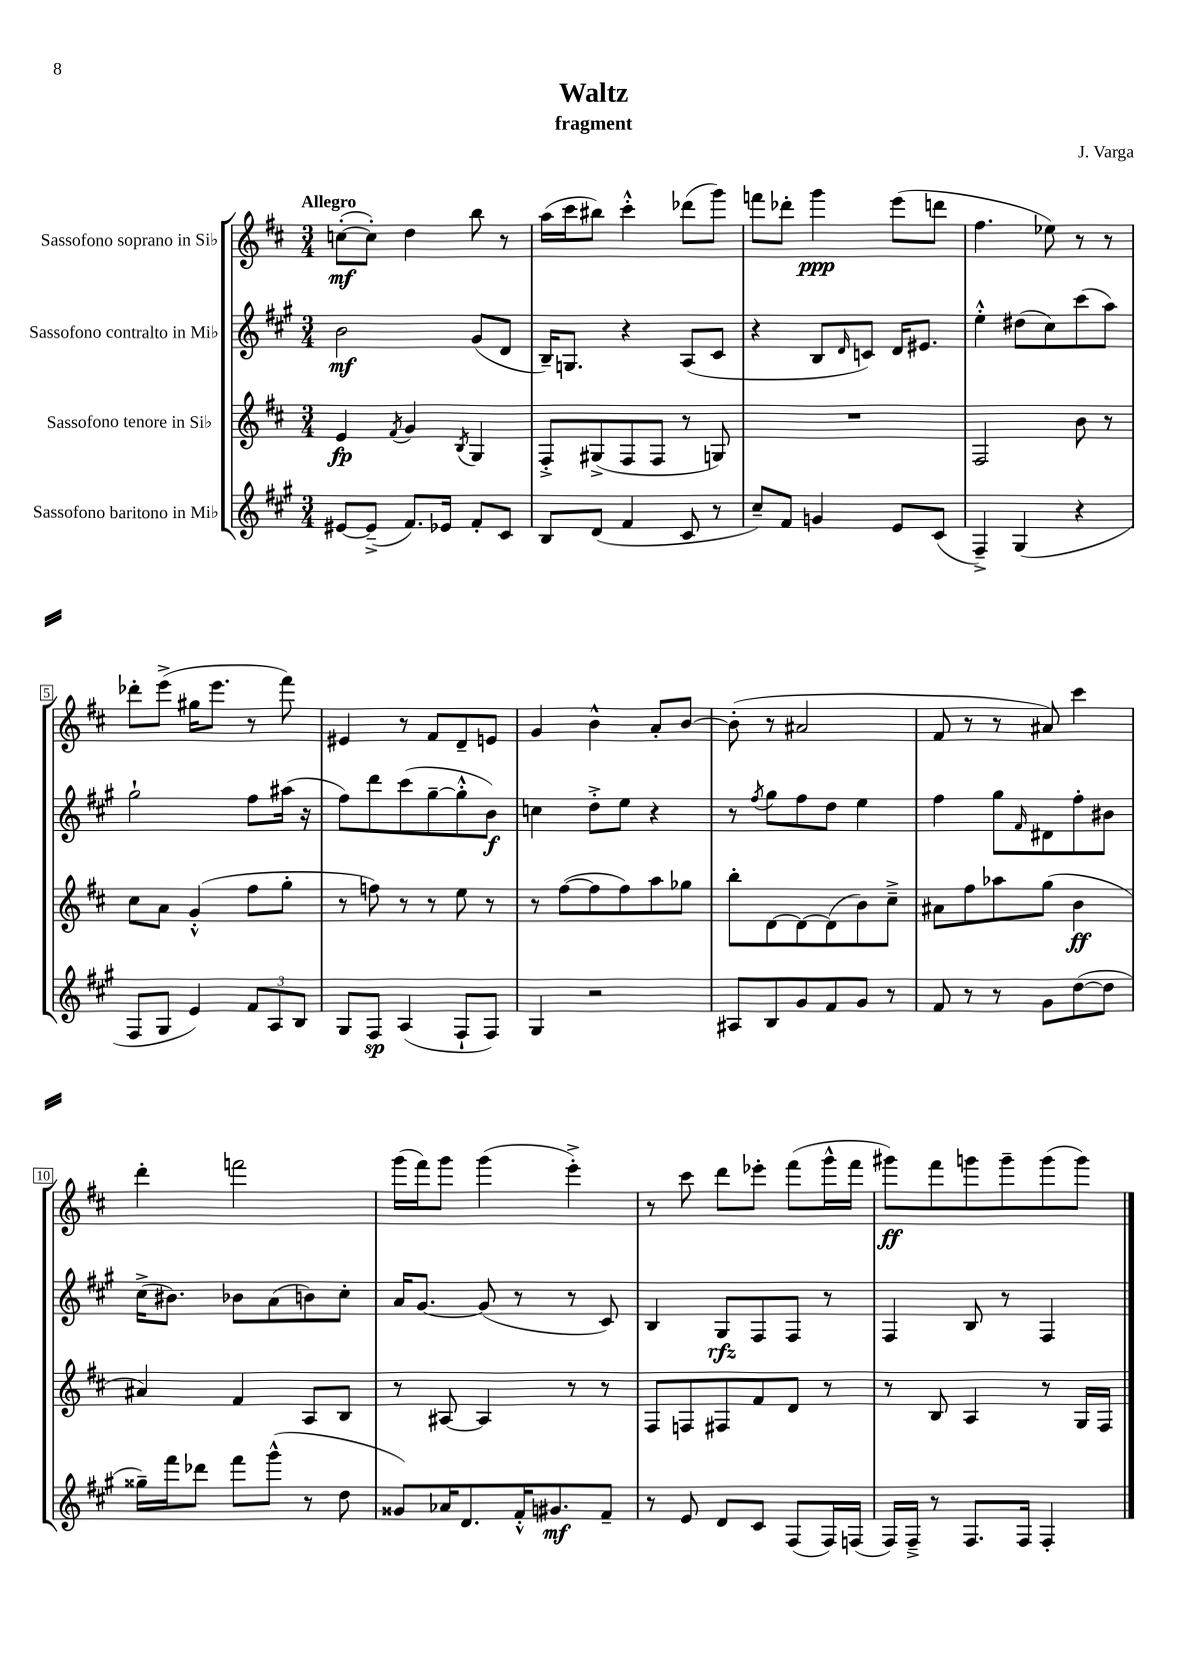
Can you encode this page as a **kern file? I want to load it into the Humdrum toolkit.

**kern	**kern	**kern	**kern
*staff4	*staff3	*staff2	*staff1
*clefG2	*clefG2	*clefG2	*clefG2
*k[f#c#g#]	*k[f#c#]	*k[f#c#g#]	*k[f#c#]
*M3/4	*M3/4	*M3/4	*M3/4
[8e#	4e	2b	([8cc'
(8e#~^]	.	.	8cc'])
.	8qf#	.	.
8.f#)	4g	.	4dd
16e-	.	.	.
.	8qB	.	.
8f#'	4G	(8g#	8bb
8c#	.	8d	8r
=	=	=	=
8B	8F#'^	16B~)	(16aa
.	.	8.G	16ccc#
(8d	(8G#^	.	8bb#)
4f#	8F#	4r	4ccc#'^^
.	8F#	.	.
8c#	8r	(8A	(8ddd-
8r	8G)	8c#	8ggg)
=	=	=	=
8cc#~)	2.r	4r	8fff
8f#	.	.	8ddd-'
4g	.	8B	4ggg
.	.	16qqd	.
.	.	8c)	.
8e	.	16d	(8eee
.	.	8.e#	.
(8c#	.	.	8ddd
=	=	=	=
4F#~^)	2F#	4ee'^^	4.ff#
(4G#	.	(8dd#	.
.	.	8cc#)	8ee-)
4r	8b	(8ccc#	8r
.	8r	8aa)	8r
=	=	=	=
8F#	8cc#	2gg#`	8ddd-'
8G#	8a	.	(8eee^
4e)	(4g'^^	.	16gg#
.	.	.	8.eee
12f#	8ff#	8ff#	8r
12A	.	.	.
.	8gg'	(16aa#	8fff#)
12B	.	.	.
.	.	16r	.
=	=	=	=
8G#	8r	8ff#)	4e#
8F#	8ff)	8ddd	.
(4A	8r	(8ccc#	8r
.	8r	[8gg#~	8f#
8F#`	8ee	8gg#'^^]	8d~
8F#)	8r	8b)	8e
=	=	=	=
4G#	8r	4cc	4g
.	([8ff#	.	.
2r	8ff#]	8dd'^	4b^^
.	8ff#)	8ee	.
.	8aa	4r	8a'
.	8gg-	.	[8b
=	=	=	=
8A#	8bb'	8r	(8b']
.	.	8qff#	.
8B	[8d	8gg#	8r
8g#	8d_	8ff#	2a#
8f#	(8d]	8dd	.
8g#	8b)	4ee	.
8r	8cc#~^	.	.
=	=	=	=
8f#	8a#	4ff#	8f#
8r	8ff#	.	8r
8r	8aa-	8gg#	8r
.	.	16qqf#	.
8g#	(8gg	8d#	8a#)
([8dd	4b	8ff#'	4ccc#
8dd]	.	8b#	.
=	=	=	=
16gg##~)	4a#)	(16cc#^	4ddd'
16fff#	.	8.b#)	.
8ddd-	.	.	.
8fff#	4f#	8b-	2fff
(8ggg#^^	.	(8a	.
8r	8A	8b)	.
8dd	8B	8cc#'	.
=	=	=	=
8g##)	8r	16a	(16ggg
.	.	[8.g#	16fff#)
16a-	[8A#	.	8ggg
8.d	.	.	.
.	4A#]	(8g#]	(4ggg
16f#'^^	.	8r	.
8.g#	.	.	.
.	8r	8r	4eee'^)
8f#~	8r	8c#)	.
=	=	=	=
8r	8F#	4B	8r
8e	8F	.	8ccc#
8d	8F#	8G#	8ddd
8c#	8f#	8F#	8eee-'
(8F#	8d	8F#	(8fff#
16F#)	8r	8r	16ggg^^
(16F	.	.	16fff#
=	=	=	=
16F#)	8r	4F#	8ggg#)
16F#~^	.	.	.
8r	8B	.	8fff#
8.F#	4A	8B	8ggg
.	.	8r	8ggg~
16F#	.	.	.
4F#'	8r	4F#	(8ggg
.	16G	.	8ggg)
.	16F#	.	.
==	==	==	==
*-	*-	*-	*-
